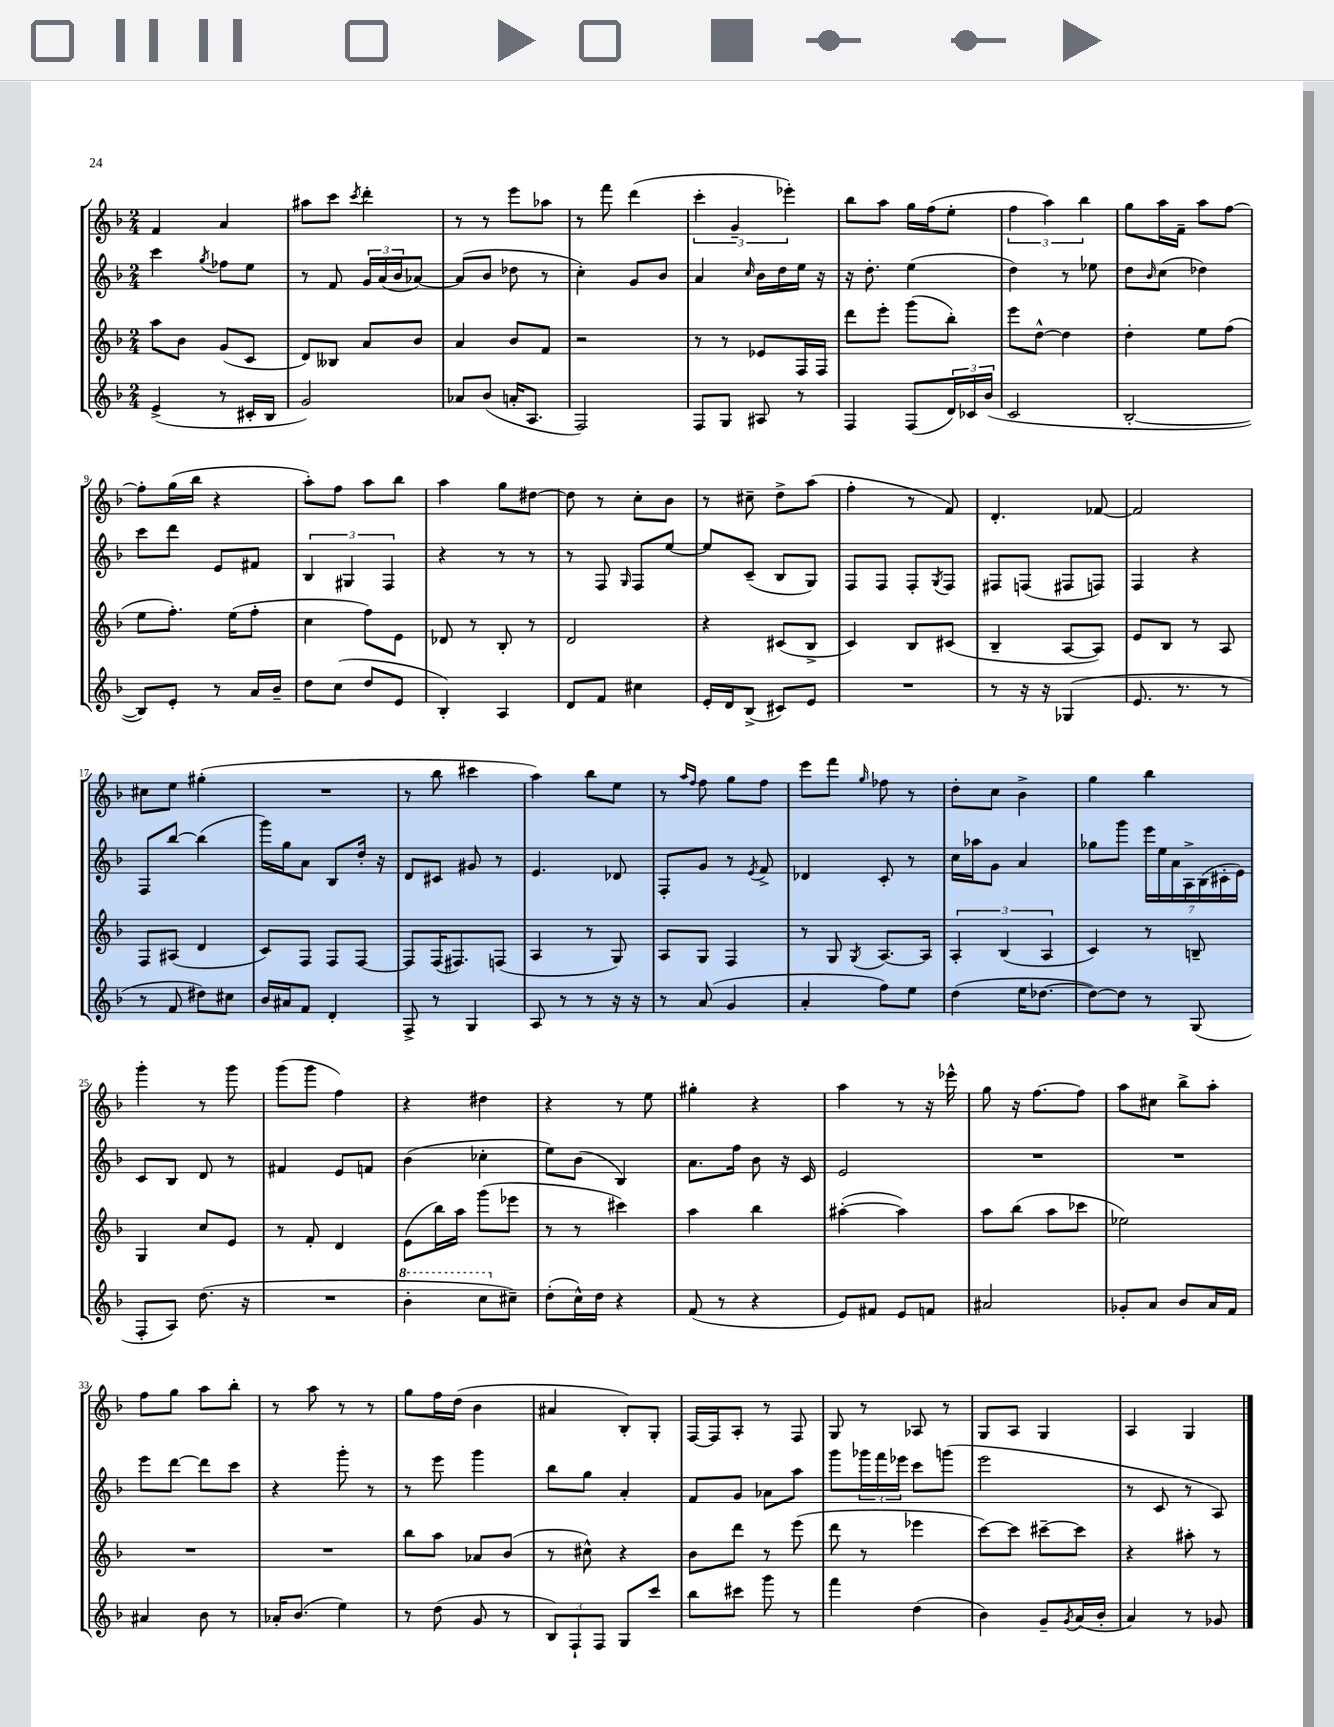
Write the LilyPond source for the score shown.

<<
\new StaffGroup <<
\new Staff = "s0" {
    \clef treble \key f \major \numericTimeSignature \time 2/4
    f'4 a'4 |
    ais''8 c'''8 \acciaccatura { c'''8 } d'''4-. |
    r8 r8 e'''8 aes''8 |
    r8 f'''8 d'''4( |
    \tuplet 3/2 { c'''4-. g'4-- ees'''4-.) } |
    bes''8 a''8 g''16 f''16( e''8-. |
    \tuplet 3/2 { f''4 a''4) bes''4 } |
    g''8 a''16 f'16-- a''8 f''8~ |
    f''8-. g''16( bes''16 r4 |
    a''8-.) f''8 a''8 bes''8 |
    a''4 g''8 dis''8~ |
    dis''8 r8 c''8-. bes'8 |
    r8 cis''8-- d''8-> a''8( |
    f''4-. r8 f'8) |
    d'4.-. fes'8~ |
    fes'2 |
    cis''8 e''8 gis''4-.( |
    R2 |
    r8 bes''8 cis'''4 |
    a''4) bes''8 e''8 |
    r8 \grace { a''16 f''16 } f''8 g''8 f''8 |
    e'''8 f'''8 \grace { g''16 } fes''8 r8 |
    d''8-. c''8 bes'4-> |
    g''4 bes''4 |
    g'''4-. r8 g'''8 |
    g'''8( g'''8 f''4) |
    r4 dis''4 |
    r4 r8 e''8 |
    gis''4-. r4 |
    a''4 r8 r16 ees'''16-^ |
    g''8 r16 f''8.~ f''8 |
    a''8 cis''8 bes''8-> a''8-. |
    f''8 g''8 a''8 bes''8-. |
    r8 a''8 r8 r8 |
    g''8 f''16 d''16( bes'4 |
    ais'4 bes8-.) g8-. |
    f16~ f16 a8-. r8 f8 |
    g8 r8 aes8 r8 |
    g8 a8 g4 |
    a4 g4 \bar "|." |
}
\new Staff = "s1" {
    \clef treble \key f \major \numericTimeSignature \time 2/4
    c'''4 \acciaccatura { g''8 } fes''8 e''8 |
    r8 f'8 \tuplet 3/2 { g'16 a'16( bes'16 } aes'8~) |
    aes'8( bes'8 des''8 r8 |
    c''4-.) g'8 bes'8 |
    a'4 \grace { c''16 } bes'16 d''16 e''16 r16 |
    r16 d''8.-. e''4( |
    d''4) r8 ees''8 |
    d''8 \grace { bes'16 } c''8( des''4) |
    c'''8 d'''8 e'8 fis'8 |
    \tuplet 3/2 { bes4 gis4 f4 } |
    r4 r8 r8 |
    r8 f8 \grace { g16 } f8 e''8~ |
    e''8 c'8--( bes8 g8) |
    f8 f8 f8-. \acciaccatura { g8 } f8 |
    fis8 f8( fis8 f8) |
    f4 r4 |
    f8 bes''8~ bes''4( |
    g'''16) g''16 a'8 bes8 d''16-. r16 |
    d'8 cis'8 gis'8 r8 |
    e'4. des'8 |
    f8-. g'8 r8 \acciaccatura { e'8 } f'8-> |
    des'4 c'8-. r8 |
    c''16 aes''16 g'8 a'4 |
    ges''8 g'''8 \tuplet 7/4 { e'''16 e''16 a'16 a16-> bes16( cis'16-. e'16) } |
    c'8 bes8 d'8 r8 |
    fis'4 e'8 f'8 |
    bes'4( ces''4-. |
    e''8) bes'8( bes4) |
    a'8. f''16 bes'8 r16 c'16 |
    e'2 |
    R2 |
    R2 |
    e'''8 d'''8~ d'''8 c'''8 |
    r4 g'''8-. r8 |
    r8 e'''8 g'''4 |
    bes''8 g''8 a'4-. |
    f'8 g'8 aes'8 a''8 |
    g'''8 \tuplet 3/2 { ges'''16 f'''16 ees'''16 } c'''8 g'''8( |
    e'''2 |
    r8 c'8 r8 a8) \bar "|." |
}
\new Staff = "s2" {
    \clef treble \key f \major \numericTimeSignature \time 2/4
    a''8 bes'8 g'8( c'8 |
    d'8) beses8 a'8 bes'8 |
    a'4 bes'8 f'8 |
    r2 |
    r8 r8 ees'8 f16 f16 |
    d'''8 e'''8-. g'''8( bes''8-.) |
    e'''8 d''8~-^ d''4 |
    d''4-. e''8 f''8( |
    e''8 f''8.-.) e''16( f''8-. |
    c''4 f''8) e'8 |
    des'8 r8 bes8-. r8 |
    d'2 |
    r4 cis'8( bes8-> |
    c'4) bes8 cis'8( |
    bes4-- a8~ a8) |
    e'8 bes8 r8 a8 |
    f8 ais8( d'4 |
    c'8) f8 f8 f8~ |
    f8 f16( fis8.) f8( |
    a4 r8 g8) |
    a8 g8 f4 |
    r8 g8 \acciaccatura { g8 } a8.~ a16 |
    \tuplet 3/2 { a4-. bes4( a4 } |
    c'4) r8 b8-- |
    g4 c''8 e'8 |
    r8 f'8-. d'4 |
    e'8( bes''16) a''16 g'''8( ees'''8 |
    r8 r8 cis'''4) |
    a''4 bes''4 |
    ais''4~-.( ais''4) |
    a''8 bes''8( a''8 ces'''8 |
    ees''2) |
    R2 |
    R2 |
    bes''8 a''8 aes'8 bes'8( |
    r8 cis''8-^) r4 |
    bes'8 d'''8 r8 e'''8( |
    d'''8 r8 ees'''4 |
    c'''8~) c'''8 cis'''8~-- cis'''8 |
    r4 ais''8-. r8 \bar "|." |
}
\new Staff = "s3" {
    \clef treble \key f \major \numericTimeSignature \time 2/4
    e'4->( r8 cis'16-. bes16 |
    g'2) |
    aes'8 bes'8( a'16-. a8. |
    f2) |
    f8 g8 ais8 r8 |
    f4 f8( \tuplet 3/2 { d'16) ces'16 bes'16( } |
    c'2 |
    bes2~-. |
    bes8) e'8-. r8 a'16 bes'16-- |
    d''8 c''8( d''8 e'8 |
    bes4-.) a4 |
    d'8 f'8 cis''4 |
    e'16-. d'16 bes8->( cis'8) e'8 |
    R2 |
    r8 r16 r16 ges4( |
    e'8. r8. r8 |
    r8 f'8 dis''8) cis''8 |
    bes'16 ais'16 f'8 d'4-. |
    f8-> r8 g4 |
    a8 r8 r8 r16 r16 |
    r8 a'8( g'4 |
    a'4-. f''8) e''8 |
    d''4( e''16 des''8.~ |
    des''8~) des''8 r8 g8( |
    f8-. a8) d''8.( r16 |
    R2 |
    \ottava #1 bes''4-. c'''8 \ottava #0 cis''8--) |
    d''8-.( c''16-^) d''16 r4 |
    f'8( r8 r4 |
    e'8) fis'8 e'8 f'8 |
    ais'2 |
    ges'8-. a'8 bes'8 a'16 f'16 |
    ais'4 bes'8 r8 |
    aes'16-. bes'8.( e''4) |
    r8 d''8( g'8 r8 |
    \tuplet 3/2 { bes8) f8-! f8 } g8 c'''8 |
    bes''8 cis'''8 g'''8 r8 |
    f'''4 d''4( |
    bes'4) g'8-- \acciaccatura { g'8 } a'16( bes'16-. |
    a'4) r8 ges'8 \bar "|." |
}
>>
>>
